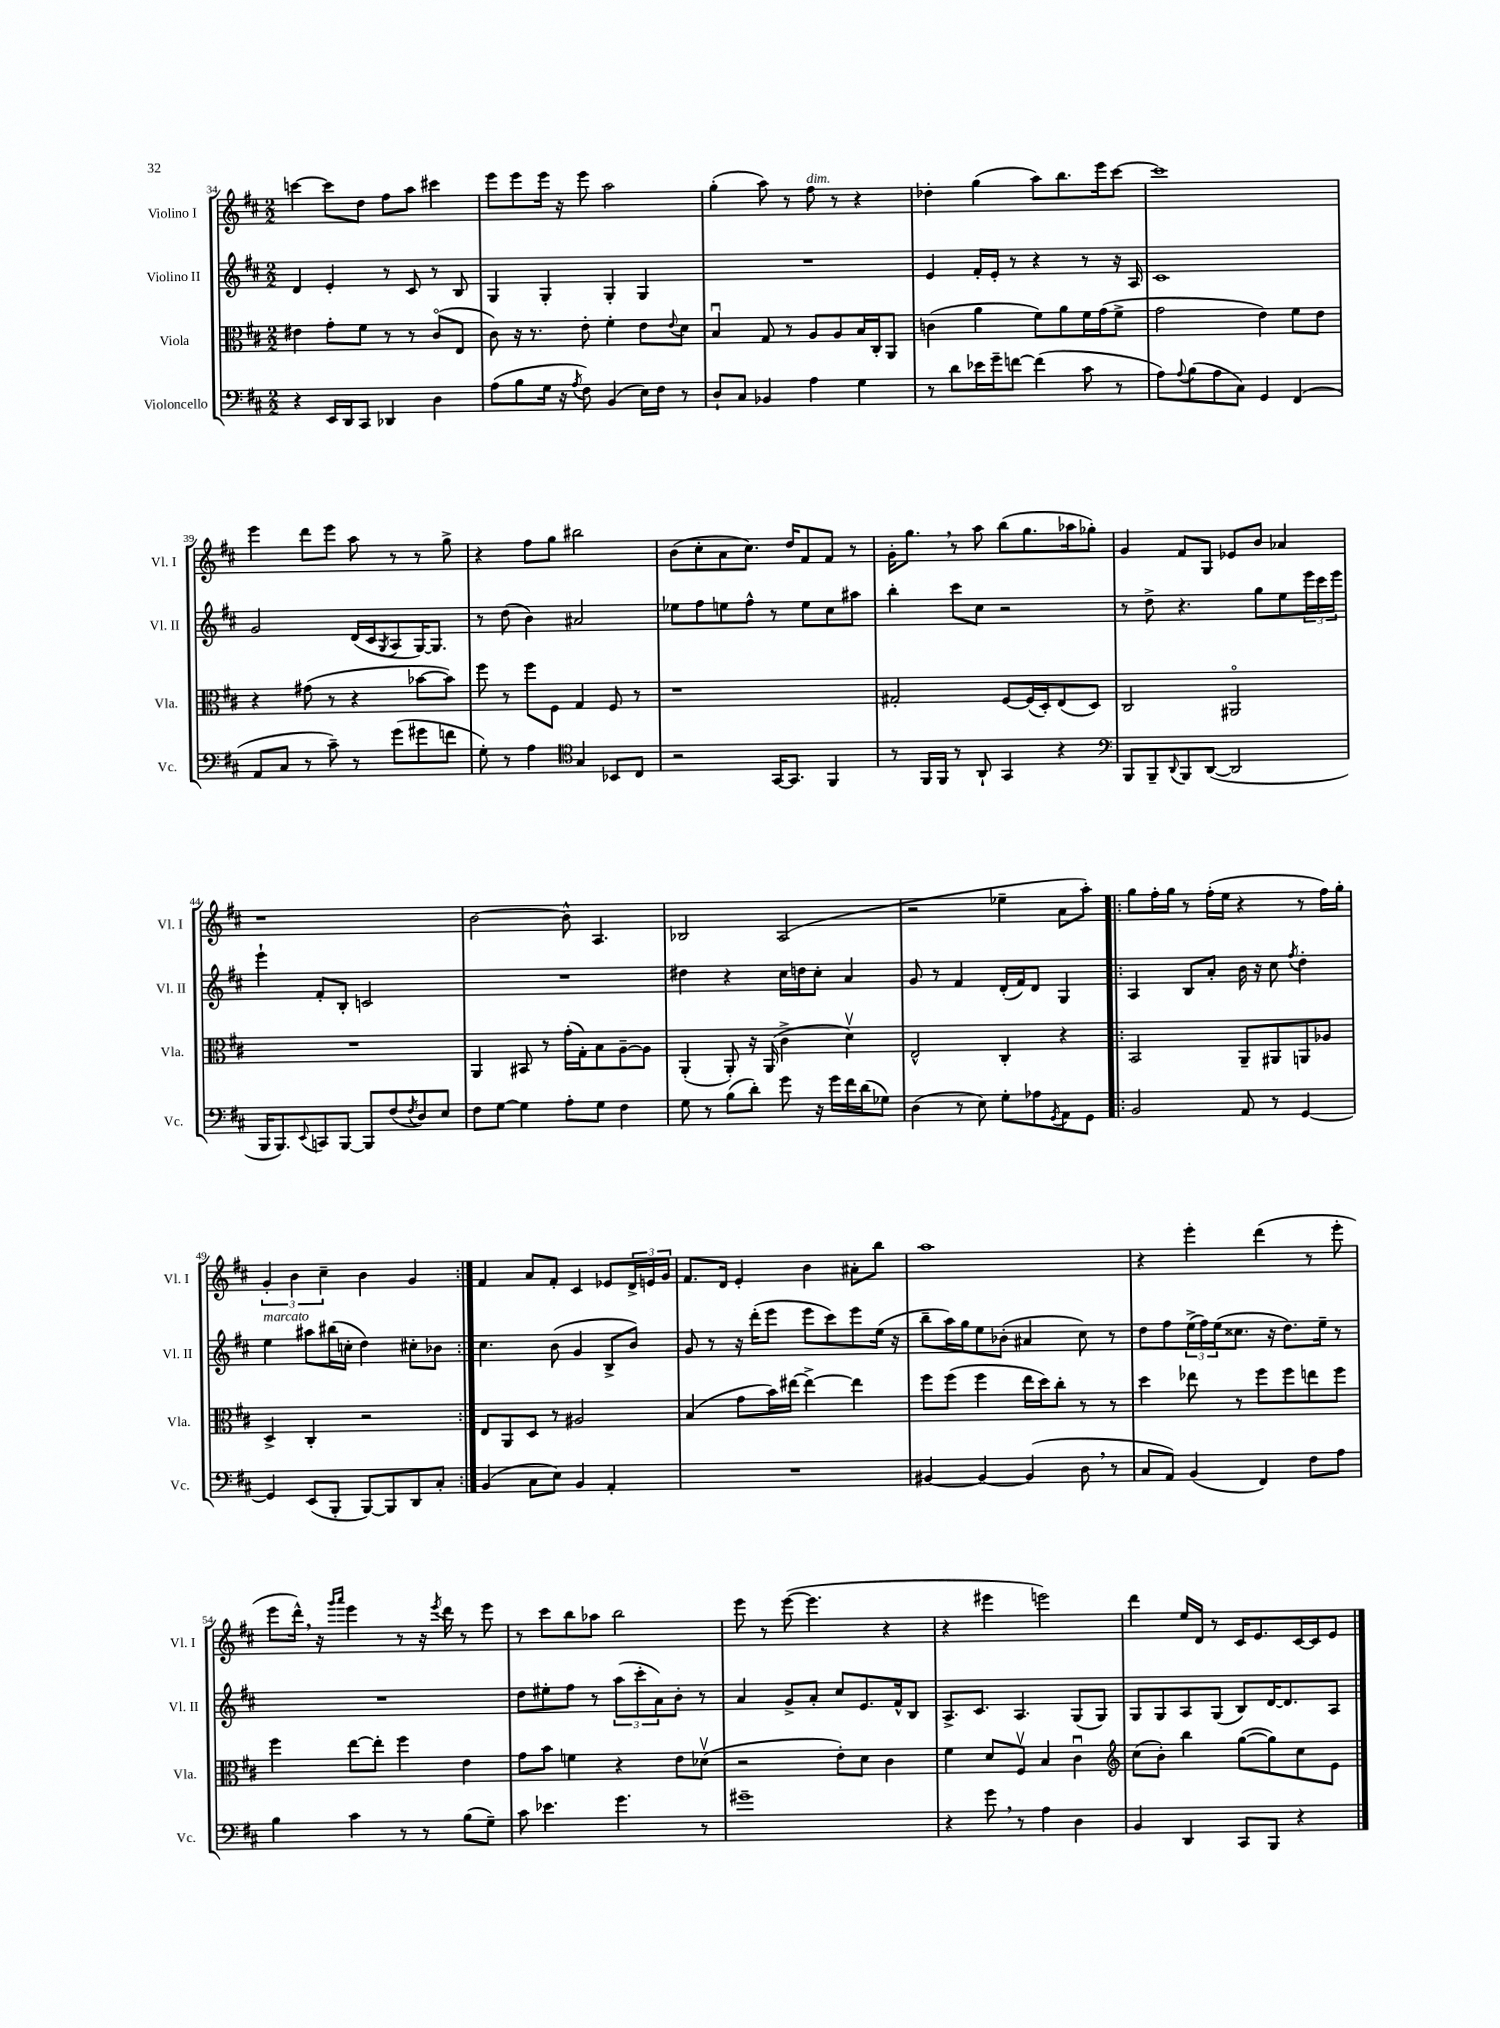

**kern	**kern	**kern	**kern
*part4	*part3	*part2	*part1
*staff4	*staff3	*staff2	*staff1
*I"Violoncello	*I"Viola	*I"Violino II	*I"Violino I
*I'Vc.	*I'Vla.	*I'Vl. II	*I'Vl. I
*clefF4	*clefC3	*clefG2	*clefG2
*k[f#c#]	*k[f#c#]	*k[f#c#]	*k[f#c#]
*M2/2	*M2/2	*M2/2	*M2/2
=34	=34	=34	=34
4r	4e#X\	4d/	[4cccn\
16EE/LL	8g'\L	4e'/	8ccc\L]
16DD/J	.	.	.
8CC#/J	8f#\J	.	8dd\J
4DD-X/	8r	8r	8ff#\L
.	8r	8c#/	8aa\J
4D\	(8c#/L	8r	4ccc#X\
.	8E/J	8B/	.
=35	=35	=35	=35
(8A\L	8c#\)	4G/	8eee\L
8B\	16r	.	8eee\
.	8.r	.	.
16G\Jk	.	4G'/	16eee\Jk
16r	.	.	16r
8qA/	.	.	.
8F#\)	8e'\	.	8eee\
(4BB/	4f#'\	4G'/	2aa\
16E\LL)	8e\L	4G/	.
16F#\JJ	.	.	.
.	8qqe/	.	.
8r	8d\J	.	.
=36	=36	=36	=36
8D`/L	4Bu/	1r	(4gg'\
8C#/J	.	.	.
4BB-X/	8G/	.	8aa\)
.	8r	.	8r
!	!	!	!LO:TX:a:i:t=dim.
4A\	8A/L	.	8ff#\
.	8A/	.	8r
4G\	16B/L	.	4r
.	16C#'/J	.	.
.	8AA/J	.	.
=37	=37	=37	=37
8r	(4cn\	4e/	4dd-X'\
8d\L	.	.	.
16e-X\L	4a\	16f#'/LL	(4gg\
16g~\J	.	16e'/JJ	.
[8fn\J	.	8r	.
(4f\]	8f#\L)	4r	8aa\L)
.	8a\	.	8.bb\
8c#\	16f#\L	8r	.
.	(16g\J	.	16eee\k
8r	8f#^\J	16r	[8ccc#\J
.	.	16A/	.
=38	=38	=38	=38
8A\L)	2g\	1c#	1ccc#]
8qqA/	.	.	.
(8B\	.	.	.
8A\	.	.	.
8C#\J)	.	.	.
4GG/	4e\)	.	.
(4FF#/	8f#\L	.	.
.	8e\J	.	.
!!LO:LB:g=z
=39	=39	=39	=39
8AA/L	4r	2g/	4eee\
8C#/J	.	.	.
8r	(8g#X\	.	8ddd\L
8c#~\)	8r	.	8eee\J
8r	4r	(16d/LL	8aa\
.	.	16c#/J	.
.	.	8qG/	.
(8g\L	.	8A/	8r
8g#X\	[8b-X\L	[16G/K)	8r
.	.	8.G/J]	.
8fn\J	8b-\J])	.	8gg^\
=40	=40	=40	=40
8G'\)	8ff#\	8r	4r
8r	8r	(8dd\	.
4A\	8ff#\L	4b\)	8ff#\L
.	8F#\J	.	8gg\J
*clefC4	*	*	*
4G/	4G/	2a#X/	2bb#X\
8BB-X/L	8F#/	.	.
8C#/J	8r	.	.
=41	=41	=41	=41
2r	1r	8ee-X\L	(8b\L
.	.	8ff#\	8cc#'\
.	.	8een\	8a\
.	.	8ff#^^\J	8.cc#\J)
[16GG/KL	.	8r	.
8.GG/J]	.	.	16dd/KL
.	.	8ee\L	8f#/
4FF#/	.	8cc#\	8f#/J
.	.	8aa#X\J	8r
=42	=42	=42	=42
8r	2G#X'/	4bb'\	16g'\KL
.	.	.	8.gg,\J
16FF#/LL	.	.	.
16FF#/JJ	.	.	.
8r	.	8ccc#\L	8r
8AA`/	.	8cc#\J	8aa\
4GG/	[8F#/L	2r	(8bb\L
.	(16F#/L]	.	8.gg\
.	16D'/J)	.	.
4r	(8E/	.	.
.	.	.	16aa-X\k
.	8D/J)	.	8gg-X'\J)
=43	=43	=43	=43
*clefF4	*	*	*
8BBB/L	2C#/	8r	4g/
8BBB~/	.	8dd^\	.
8qqDD/	.	.	.
8BBB/	.	4.r	8f#/L
([8DD/J	.	.	8G/J
2DD/]	2AA#X/	.	8e-X/L
.	.	8gg\L	8b/J
.	.	8ee\	4a-X/
.	.	24eee\L	.
.	.	24ccc#\	.
.	.	24eee\JJ	.
!!LO:LB:g=z
=44	=44	=44	=44
16BBB/KL	1r	4eee`\	1r
8.BBB/)	.	.	.
8qqEE/	.	.	.
8CCn/	.	8f#'/L	.
[8BBB/J	.	8B'/J	.
8BBB/L]	.	2cn/	.
(8F#/	.	.	.
8qF#/	.	.	.
8D/)	.	.	.
8E/J	.	.	.
=45	=45	=45	=45
8F#\L	4AA/	1r	[2b\
[8G\J	.	.	.
4G\]	8BB#X/	.	.
.	8r	.	.
8A'\L	(16g'\LL	.	8b^^\]
.	16G'\J)	.	.
8G\J	8B\	.	4.A/
4F#\	[8A~\	.	.
.	8A\J]	.	.
=46	=46	=46	=46
8G\	(4AA'/	4dd#X\	2B-X/
8r	.	.	.
(8B\L	8AA'/)	4r	.
8d'\J)	16r	.	.
.	(16AA/	.	.
8g\	4c#^\	16cc#\LL	(2A/
.	.	16ddn\J	.
16r	.	8cc#'\J	.
16g\LL	.	.	.
16f#\	4dv\)	4a/	.
(16d\J	.	.	.
8G-X\J)	.	.	.
=47	=47	=47	=47
(4D\	2E^^/	8g/	2r
.	.	8r	.
8r	.	4f#/	.
8E\)	.	.	.
8G'\L	4C#'/	(16d'/LL	4ee-X~\
.	.	16f#/J)	.
8A-X\	.	8d/J	.
8qGG/	.	.	.
8AA\	4r	4G/	8a\L
8GG\J	.	.	8aa'\J)
=48!|:	=48!|:	=48!|:	=48!|:
2BB/	2BB/	4A/	8gg\L
.	.	.	16ff#'\L
.	.	.	16gg\JJ
.	.	8B/L	8r
.	.	8a'/J	(16ff#'\LL
.	.	.	16ee\JJ
8AA/	8AA~/L	16b\	4r
.	.	16r	.
8r	8AA#X/	8cc#\	.
.	.	8qff#/	.
[4GG/	8AAn/	4dd'\	8r
.	8A-X/J	.	16ff#\LL)
.	.	.	16gg'\JJ
!!LO:LB:g=z
=49	=49	=49	=49
!	!	!LO:TX:a:i:t=marcato	!
4GG/]	4D^/	4ee\	6g'/
.	.	.	6b\
(8EE/L	4C#'/	8aa#X\L	.
.	.	.	6cc#~\
8BBB'/J	.	(16bb#X\L	.
.	.	16ccn'\JJ	.
[8BBB/L)	2r	4dd\)	4b\
8BBB/]	.	.	.
8DD/	.	8cc#X'\L	4g/
8C#'/J	.	8b-X\J	.
=50:|!	=50:|!	=50:|!	=50:|!
(4BB/	8E/L	4.cc#\	4f#/
.	8AA/	.	.
8C#\L	8D/J	.	8a/L
8E\J)	8r	(8b\	8f#'/J
4BB/	2A#X/	4g/	4c#/
4AA'/	.	8B^/L	8e-X/L
.	.	8b/J)	24d^/L
.	.	.	24en/
.	.	.	24g/JJ
=51	=51	=51	=51
1r	(4B/	8g/	8.f#/L
.	.	8r	.
.	.	.	16d/Jk
.	8g\L	16r	4e'/
.	.	(16ddd'\KL	.
.	16b\L)	8eee\J	.
.	[16ee#X\JJ	.	.
.	4ee#^\_	8eee\L	4b\
.	.	8ccc#\)	.
.	4ee#\]	8eee\	8a#X'\L
.	.	(16ee\Jk	8bb\J
.	.	16r	.
=52	=52	=52	=52
[4BB#X/	8ff#\L	8bb~\L	1aa
.	(8ff#\J	16aa\L)	.
.	.	16gg\J	.
4BB#/_	4ff#\	8ee\	.
.	.	(8b-X'\J	.
(4BB#/]	16ee\LL	4a#X/	.
.	16dd\J)	.	.
.	8cc#'\J	.	.
8D,\	8r	8cc#\)	.
8r	8r	8r	.
=53	=53	=53	=53
8C#/L	4dd\	8dd\L	4r
8AA/J)	.	8ff#\	.
(4BB/	8ee-X\	(24ee^\L	4eee'\
.	.	24ff#\)	.
.	.	(24ee\J	.
.	8r	8.cc##X\J	.
4FF#/)	8ff#\L	.	(4ddd\
.	.	16r	.
.	8ff#\	8.dd\L)	.
8F#\L	8een\	.	8r
.	.	16ee~\Jk	.
8A\J	8ff#\J	8r	8eee'\
!!LO:LB:g=z
=54	=54	=54	=54
4B\	4ff#\	1r	8eee\L
.	.	.	16ddd^^,\Jk)
.	.	.	16r
.	.	.	16qqggg/LL
.	.	.	16qqaaa/JJ
4c#\	[8ee\L	.	4eee\
.	8ee'\J]	.	.
8r	4ff#\	.	8r
8r	.	.	16r
.	.	.	8qeee/
.	.	.	16ddd\
(8B\L	4e\	.	8r
8G~\J)	.	.	8eee\
=55	=55	=55	=55
8c#\	8g\L	8dd\L	8r
4.e-X\	8b\J	8ee#X'\	8ccc#\L
.	4fn\	8ff#\J	8bb\
.	.	8r	8aa-X\J
4.g\	4r	(12aa\L	2bb\
.	.	12ccc#'\	.
.	.	12a\)	.
.	8e\L	8b'\J	.
8r	(8d-Xv\J	8r	.
=56	=56	=56	=56
1g#X~	2r	4a/	8eee\
.	.	.	8r
.	.	8g^/L	([8eee\
.	.	8a'/J	4.eee\]
.	8e'\L)	8cc#/L	.
.	8d\J	8.e/	.
.	4c#\	.	4r
.	.	16f#^^/k	.
.	.	8B/J	.
=57	=57	=57	=57
4r	4f#\	8.A^/L	4r
.	.	8.c#/J	.
8g,\	8d/L	.	4eee#X\
8r	8F#v/J	4.A/	.
4A\	4B/	.	2eeen\)
4D\	4c#u\	(8G/L	.
.	.	8G/J)	.
=58	=58	=58	=58
*	*clefG2	*	*
4BB/	(8cc#\L	8G/L	4ddd\
.	8b'\J)	8G/	.
4DD/	4bb\	8A/	16ee/LL
.	.	.	16d/JJ
.	.	(8G/J	8r
8CC#/L	([8gg\L	8B/L)	16c#/KL
.	.	.	8.e/
8BBB/J	8gg\])	[16d/K	.
.	.	8.d/]	.
4r	8cc#\	.	[16c#/L
.	.	.	16c#/J]
.	8e\J	8A/J	8e/J
==	==	==	==
*-	*-	*-	*-
